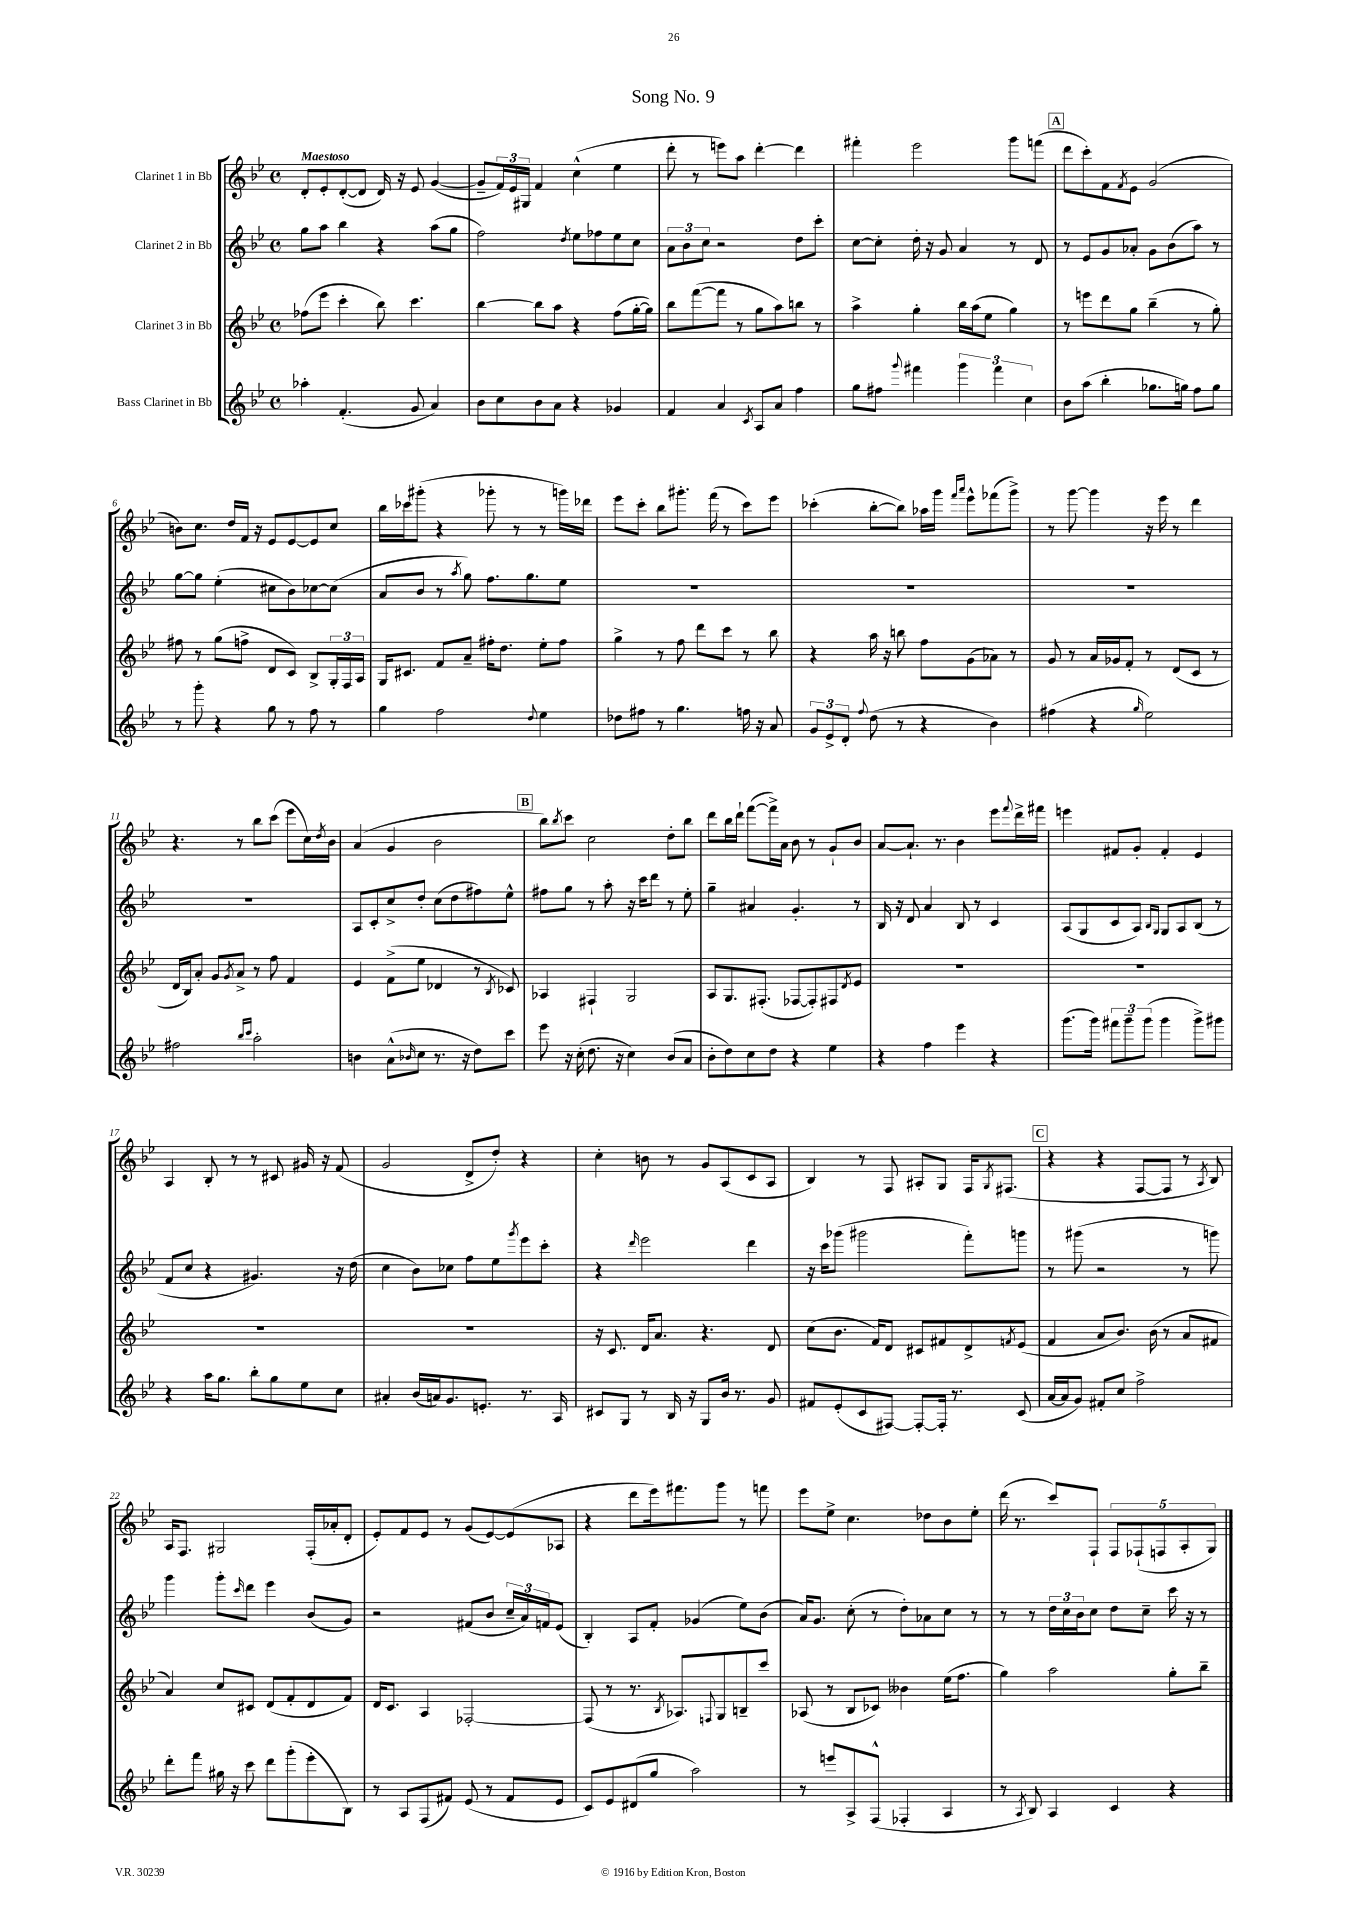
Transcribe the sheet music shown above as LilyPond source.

\header { title = "Song No. 9" }
<<
\new StaffGroup <<
\new Staff = "s0" \with { instrumentName = "Clarinet 1 in Bb" } {
    \clef treble \key bes \major \defaultTimeSignature \time 4/4 \tempo "Maestoso"
    d'8-. ees'8-. d'8~-.( d'8 d'16) r16 ees'8 g'4~( |
    g'8-- \tuplet 3/2 { f'16) ees'16 gis16 } f'4 c''4-^( ees''4 |
    d'''8-. r8 e'''8) a''8 d'''4~-. d'''4 |
    fis'''4-. ees'''2 g'''8 f'''8( |
    \mark \markup { \box "A" } d'''8 c'''8-.) f'8 \acciaccatura { f'8 } ees'8 g'2( |
    b'8) c''8. d''16 f'16 r16 ees'8 ees'8~ ees'8 c''8 |
    bes''16 ces'''16 gis'''8-.( r4 ges'''8-. r8 r8 g'''16) des'''16 |
    ees'''8 c'''8-. bes''8 gis'''8.-. f'''16( r8 c'''8) ees'''8 |
    ces'''4-.( bes''8~-. bes''8) aes''16 g'''16 \grace { f'''16 a'''16 } ees'''8-^ fes'''8( g'''8->) |
    r8 g'''8~ g'''4 r16 ees'''16 r8 d'''4 |
    r4. r8 bes''8 c'''8( ees'''8 c''16) \acciaccatura { d''8 } bes'16 |
    a'4( g'4 bes'2 |
    \mark \markup { \box "B" } bes''8) \acciaccatura { bes''8 } c'''8 c''2 d''8-. bes''8 |
    d'''8 bes''16 d'''16-! f'''8~( f'''16->) a'16 bes'8 r8 g'8-! bes'8 |
    a'8~ a'8.-! r8. bes'4 ees'''8 \appoggiatura { f'''8 } d'''16-> fis'''16 |
    e'''4 fis'8 g'8-. fis'4-. ees'4 |
    a4 bes8-. r8 r8 cis'8 gis'16 r16 f'8( |
    g'2 d'8-> d''8-.) r4 |
    c''4-. b'8 r8 g'8 a8( c'8 a8 |
    bes4) r8 f8 ais8-. g8 f16 \acciaccatura { g8 } fis8.( |
    \mark \markup { \box "C" } r4 r4 f8~ f8 r8 \acciaccatura { a8 } bes8) |
    a16 f8. gis2 f16-.( aes'16-. d'8-. |
    ees'8-.) f'8 ees'8 r8 g'8( ees'8~) ees'8( aes8 |
    r4 d'''8 ees'''16) fis'''8. g'''8 r8 f'''8 |
    ees'''8 ees''8-> c''4. des''8 bes'8 ees''8-. |
    d'''16( r8. c'''8) f8-! \tuplet 5/4 { f8 fes8-!( f8 a8-. g8) } \bar "|." |
}
\new Staff = "s1" \with { instrumentName = "Clarinet 2 in Bb" } {
    \clef treble \key bes \major \defaultTimeSignature \time 4/4
    g''8 a''8 bes''4 r4 a''8( g''8 |
    f''2) \acciaccatura { d''8 } ees''8 fes''8 ees''8 c''8 |
    \tuplet 3/2 { a'8 bes'8 c''8 } r2 d''8 c'''8-. |
    c''8~ c''8-. d''16-. r16 g'8 a'4 r8 d'8 |
    \mark \markup { \box "A" } r8 ees'8 g'8 aes'8-. g'8 bes'8( a''8) r8 |
    g''8~ g''8 ees''4-.( cis''8 bes'8) ces''8~ ces''8( |
    a'8 bes'8 r8 \acciaccatura { a''8 } g''8) f''8. g''8. ees''8 |
    R1 |
    R1 |
    R1 |
    R1 |
    a8 c'8-. c''8-> d''8-. c''8( d''8 fis''8) ees''8-^ |
    \mark \markup { \box "B" } fis''8 g''8 r8 a''8-. r16 c'''16 d'''8 r8 ees''8-. |
    g''4-- ais'4 g'4.-. r8 |
    bes16 r16 d'8 a'4 bes8 r8 c'4 |
    a8( g8 c'8 a8) \grace { bes16 g16 } g8 a8 bes8( r8 |
    f'8 c''8 r4 gis'4.) r16 d''16( |
    c''4 bes'8) ces''8 f''8 ees''8 \acciaccatura { g'''8 } ees'''8 c'''8-. |
    r4 \grace { d'''16 } ees'''2 d'''4 |
    r16 c'''16 ges'''8( gis'''2 f'''8-.) g'''8 |
    \mark \markup { \box "C" } r8 gis'''8( r2 r8 g'''8) |
    g'''4 g'''8-. \grace { c'''16 } d'''8 ees'''4 bes'8( g'8) |
    r2 fis'8( bes'8 \tuplet 3/2 { c''16-- a'16) f'16 } ees'8( |
    bes4-.) a8 f'8-. ges'4( ees''8) bes'8( |
    a'16) g'8. c''8-.( r8 d''8-.) aes'8 c''8 r8 |
    r8 r8 \tuplet 3/2 { d''16 c''16 bes'16 } c''8 d''8 c''8-- c'''16 r16 r8 \bar "|." |
}
\new Staff = "s2" \with { instrumentName = "Clarinet 3 in Bb" } {
    \clef treble \key bes \major \defaultTimeSignature \time 4/4
    fes''8( ees'''8 c'''4-. bes''8) c'''4. |
    bes''4~ bes''8 a''8 r4 f''8( g''16~-. g''16) |
    bes''8 f'''8~( f'''8 r8 g''8 a''8) b''8 r8 |
    a''4-> g''4-. bes''16 a''16( ees''8 g''4) |
    \mark \markup { \box "A" } r8 e'''8 d'''8 g''8 bes''4--( r8 g''8-.) |
    fis''8 r8 g''8( f''8-> d'8 c'8) bes8-> \tuplet 3/2 { g16-. f16 a16 } |
    g16 cis'8. f'8 a'8-- fis''16-. d''8. ees''8-. fis''8 |
    g''4-> r8 f''8 d'''8 c'''8 r8 bes''8 |
    r4 a''16 r16 b''8 f''8 g'8( aes'8) r8 |
    g'8 r8 a'16 ges'16 f'8-. r8 d'8( c'8 r8 |
    d'16 bes16) a'8-. g'8 \acciaccatura { g'8 } a'8-> r8 f''8 f'4 |
    ees'4 f'8->( ees''8 des'4 r8 \acciaccatura { bes8 } ces'8) |
    \mark \markup { \box "B" } aes4 fis4-! g2 |
    a8 g8. fis8.-.( fes8~ fes8-.) fis8 \acciaccatura { d'8 } ees'8 |
    R1 |
    R1 |
    R1 |
    R1 |
    r16 c'8. d'16 a'8. r4. d'8 |
    c''8( bes'8. f'16) d'8 cis'8 fis'8 d'8-> \acciaccatura { f'8 } ees'8( |
    \mark \markup { \box "C" } f'4 a'8 bes'8.) bes'16( r8 a'8 fis'8 |
    a'4) c''8 cis'8 d'8( f'8-. d'8 f'8) |
    d'16 c'8. a4 fes2~-. |
    fes8( r8 r8. \acciaccatura { bes8 } aes8.) \appoggiatura { f8 } g8 b8-- c'''8 |
    aes8( r8 bes8 ces'8) beses'4 ees''16( f''8. |
    g''4) a''2 g''8-. bes''8-- \bar "|." |
}
\new Staff = "s3" \with { instrumentName = "Bass Clarinet in Bb" } {
    \clef treble \key bes \major \defaultTimeSignature \time 4/4
    aes''4-. f'4.-.( g'8 a'4) |
    bes'8 c''8 bes'8 a'8 r4 ges'4 |
    f'4 a'4 \acciaccatura { c'8 } a8 a'8 f''4 |
    g''8 fis''8 \appoggiatura { g'''8 } fis'''4 \tuplet 3/2 { g'''4 fis'''4 c''4 } |
    \mark \markup { \box "A" } bes'8 a''8( bes''4-. ges''8. g''16) f''8 g''8 |
    r8 g'''8-. r4 g''8 r8 f''8 r8 |
    g''4 f''2 \appoggiatura { d''8 } ees''4 |
    des''8 fis''8 r8 g''4. f''16 r16 a'8 |
    \tuplet 3/2 { g'8 ees'8-> d'8-. } \appoggiatura { f''8 } d''8( r8 r4 bes'4) |
    fis''4( r4 \grace { g''16 } ees''2) |
    fis''2 \grace { bes''16 c'''16 } a''2-. |
    b'4 a'8-^( \grace { bes'16 } c''8 r8. r16 d''8) c'''8 |
    \mark \markup { \box "B" } ees'''8 r16 c''16-.( d''8. r16 c''4) bes'8( a'8 |
    bes'8-. d''8) c''8 d''8 r4 ees''4 |
    r4 f''4 ees'''4 r4 |
    g'''8.( g'''16) \tuplet 3/2 { fis'''8 g'''8-- g'''8( } g'''4 g'''8->) gis'''8 |
    r4 a''16 g''8. bes''8-. g''8 ees''8 c''8 |
    ais'4-. bes'16( a'16) g'8. e'8.-. r8. a16 |
    cis'8 g8 r8 bes16 r16 g8 bes'16 r8. g'8 |
    fis'8 ees'8-.( c'8 fis8~) fis8~-. fis16-. r8. c'8( |
    \mark \markup { \box "C" } a'16~ a'16 g'8) fis'8-. c''8 f''2-> |
    d'''8-. f'''8 gis''16 r16 c'''8 d'''8 g'''8-.( ees'''8-. bes8) |
    r8 a8 f8( fis'8) ees'8( r8 fis'8 ees'8 |
    c'8) ees'8 dis'8( g''8 a''2) |
    r8 e'''8 a8-> f8-^( fes4-. a4 |
    r8 \acciaccatura { a8 } bes8) a4 c'4 r4 \bar "|." |
}
>>
>>
